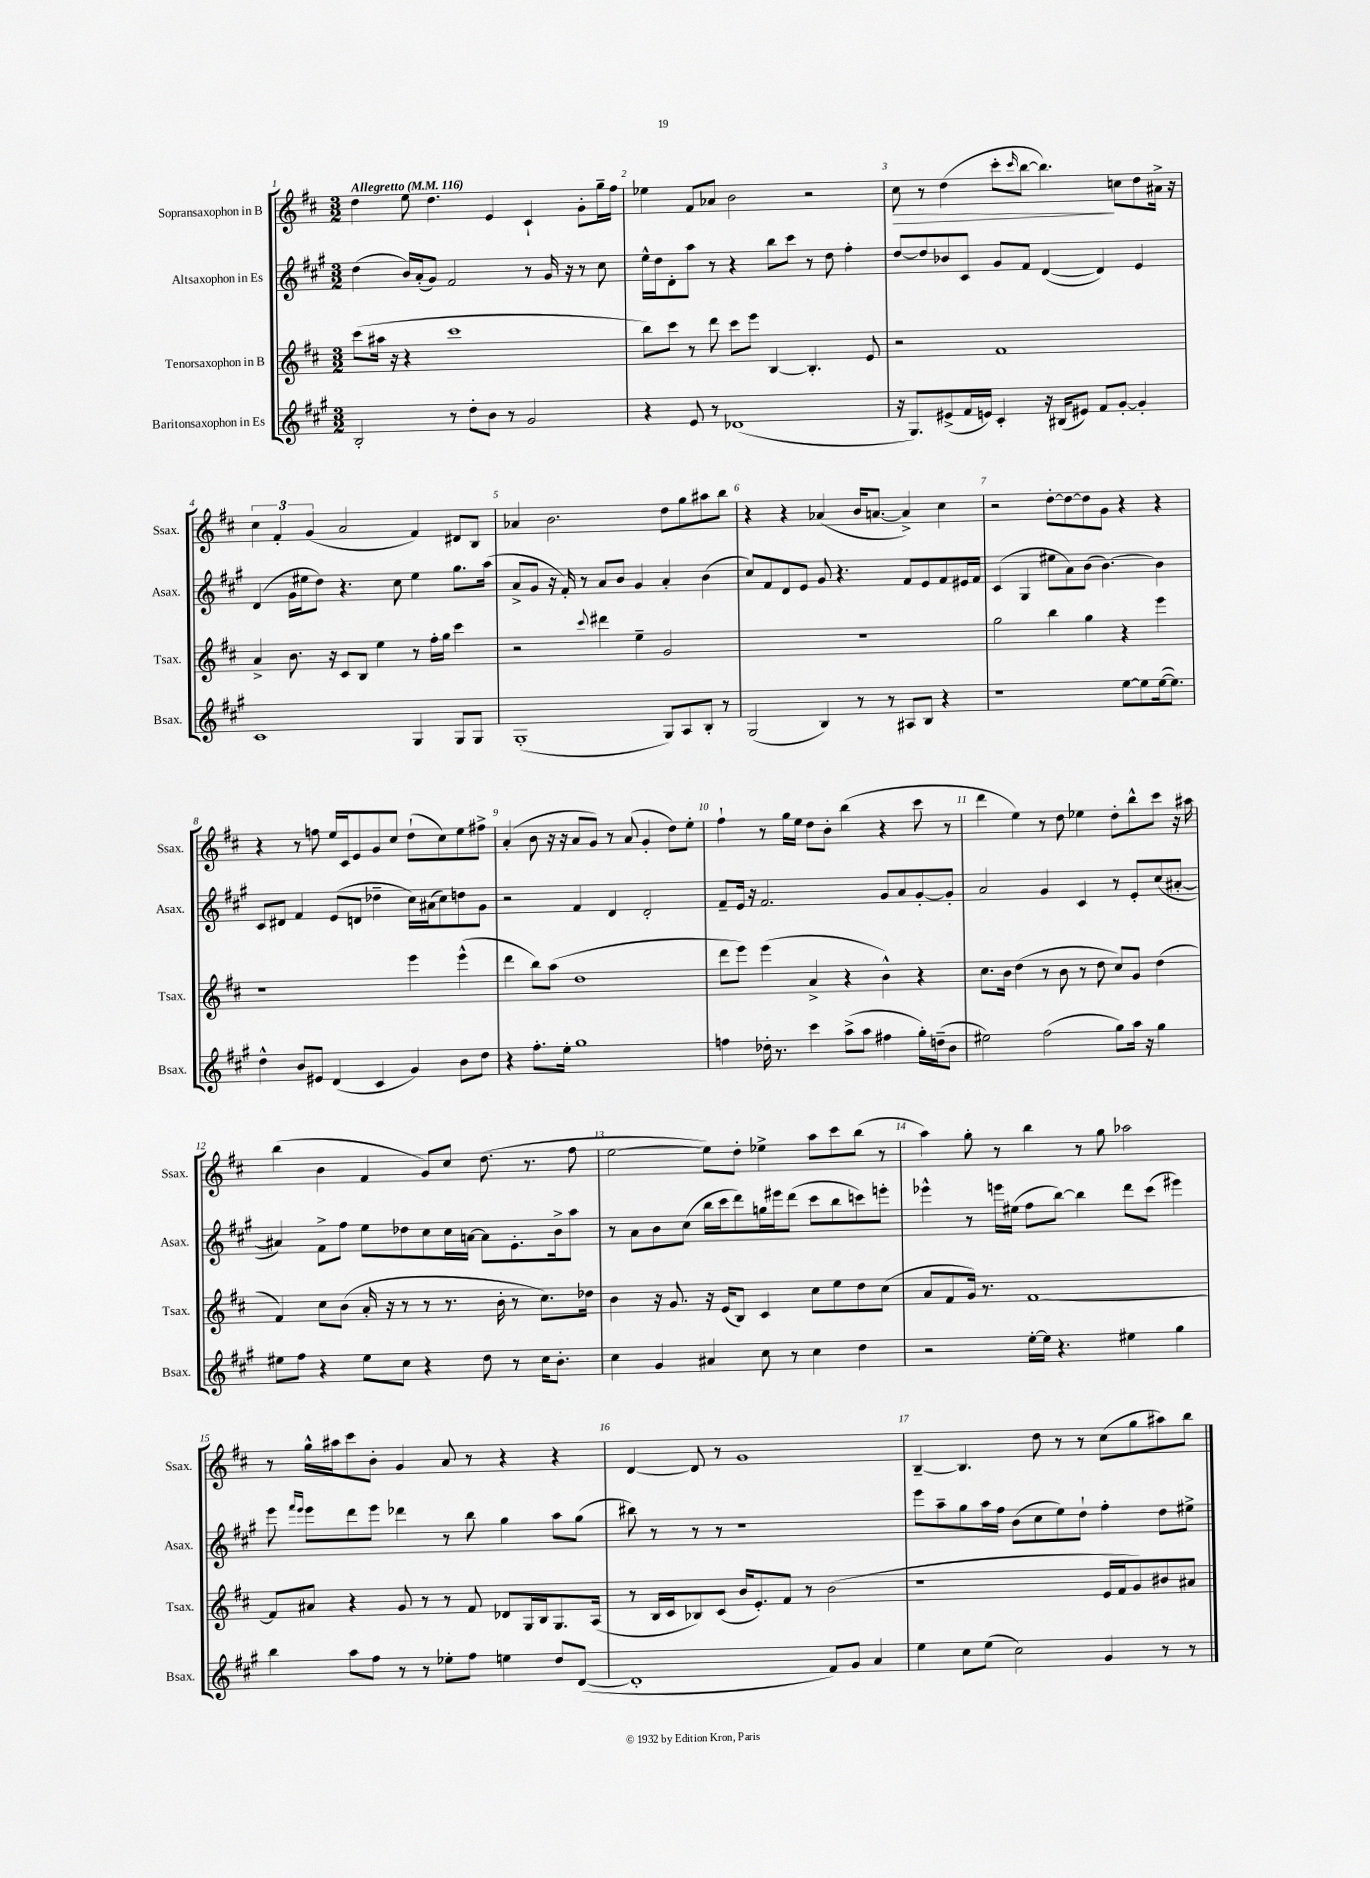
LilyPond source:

<<
\new StaffGroup <<
\new Staff = "s0" \with { instrumentName = "Sopransaxophon in B" shortInstrumentName = "Ssax." } {
    \clef treble \key d \major \numericTimeSignature \time 3/2 \tempo "Allegretto" 4 = 116
    d''4 e''8 d''4. e'4 cis'4-! g'8-. g''16-- fis''16 |
    ees''4 fis'8 aes'8 b'2 r2 |
    cis''8\> r8 d''4( cis'''8-. \grace { cis'''16 } b''8~ b''4.\!) c''8 d''8 ais'16-> r16 |
    \tuplet 3/2 { cis''4 fis'4-. g'4( } a'2 fis'4) dis'8 b8 |
    aes'4 b'2. d''8 g''8 ais''8 b''8 |
    r4 r4 aes'4( b'16 a'8.~ a'4->) cis''4 |
    r2 d''8~-. d''8~ d''8 g'8 r4 r4 |
    r4 r8 f''8 e''16 cis'16 e'8 g'8 cis''8 d''8-!( cis''8) e''8 fis''8-> |
    a'4-.( b'8 r16 r16 a'8 g'8) r8 a'8( g'4-. d''8) e''8-. |
    fis''4-! r8 g''16 e''16 d''8 b'8-. b''4( r4 cis'''8 r8 |
    d'''4 e''4) r8 d''8 ees''4 d''8-. b''8-^ cis'''8 r16 ais''16 |
    b''4( b'4 fis'4 g'8) cis''8 d''8.( r8. fis''8 |
    e''2~ e''8) d''8-. ees''4-> a''8 cis'''8 b''8( r8 |
    a''4) g''8-. r8 b''4 r8 g''8 aes''2 |
    r8 g''16-^ ais''16 cis'''8 b'8-. g'4 a'8 r8 r4 r4 |
    d'4~ d'8 r8 g'1 |
    b4~-- b4. d''8 r8 r8 cis''8( g''8 ais''8) b''8 \bar "|." |
}
\new Staff = "s1" \with { instrumentName = "Altsaxophon in Es" shortInstrumentName = "Asax." } {
    \clef treble \key a \major \numericTimeSignature \time 3/2
    d''4( b'16) a'16-.( gis'8) fis'2 r8 gis'16 r16 r8 cis''8 |
    e''16-^ d''16 d'8-. a''8 r8 r4 b''8 cis'''8 r8 d''8 fis''4-. |
    d''8~ d''8 bes'8 cis'8 gis'8 fis'8 d'4~( d'4) e'4 |
    d'4( gis'16 eis''16 d''8) r4. cis''8 eis''4 gis''8. a''16( |
    a'8-> gis'8 r16 fis'16-.) r8 a'8 b'8 gis'4 a'4-. b'4( |
    cis''8) fis'8 d'8 e'8 gis'8 r4. fis'8 e'8 fis'8 eis'16 fis'16 |
    cis'4( gis4 eis''8 a'8) b'8( b'4.~) b'4 |
    cis'8 dis'8 fis'4 e'8( d'8 des''4-- cis''16) ais'16( cis''8) d''8 gis'8 |
    r2 fis'4 d'4 d'2-. |
    fis'8-- e'16 r16 fis'2. gis'8 a'8 gis'8~-. gis'8-. |
    a'2 gis'4 cis'4 r8 e'8-. cis''8( ais'8~-. |
    ais'4) fis'8-> fis''8 e''8 des''8 cis''8 cis''16 a'16~ a'8 e'8.-. b'16-> a''8 |
    r8 a'8 b'8 cis''8( b''16 cis'''16 d'''8) g''16 eis'''16 d'''8( cis'''8 b''8 c'''8) e'''8-. |
    ees'''4-^ r8 e'''16 eis''16( fis''8 b''8~) b''4 d'''8 cis'''8( eis'''4) |
    e'''8 \grace { fis'''16 e'''16 } e'''8 d'''8 e'''8 des'''4 r8 b''8 gis''4 a''8 gis''8( |
    bis''8) r8 r8 r8 r1 |
    e'''8 a''8-- gis''8 a''16 fis''16 b'8( cis''8 e''8) d''8-! fis''4-. d''8 eis''8-> \bar "|." |
}
\new Staff = "s2" \with { instrumentName = "Tenorsaxophon in B" shortInstrumentName = "Tsax." } {
    \clef treble \key d \major \numericTimeSignature \time 3/2
    cis'''8( ais''16 r16 r4 cis'''1 |
    b''8) cis'''8 r8 d'''8 cis'''8 e'''8 b4~ b4.-. e'8 |
    r2 fis'1 |
    a'4-> b'8. r16 cis'8 b8 e''4 r8 fis''16-. g''16 cis'''4 |
    r2 \appoggiatura { cis'''8 } dis'''4 e''4-- g'2 |
    R1. |
    g''2 b''4 g''4 r4 e'''4 |
    r1 e'''4 e'''4-^( |
    d'''4 b''8) a''8( d''1 |
    d'''8 e'''8) e'''4( a'4-> r4 b'4-^) r4 |
    cis''8. b'16 d''4( r8 b'8 r8 d''8 cis''8) g'8 d''4( |
    fis'4) cis''8 b'8( a'16-. r16 r8 r8 r8. b'16-. r8 cis''8.) des''16 |
    b'4 r16 g'8. r16 e'16( b8) cis'4 cis''8 e''8 d''8 cis''8( |
    a'8 fis'8 g'16) r8. fis'1~ |
    fis'8 ais'8 r4 g'8 r8 r8 fis'8 des'8 g16 b16 g8. a16( |
    r8 b16 cis'16 bes8) cis'8( b'16 e'8.-.) fis'8 r8 b'2( |
    r1 e'16 fis'16 g'8) bis'8 ais'8 \bar "|." |
}
\new Staff = "s3" \with { instrumentName = "Baritonsaxophon in Es" shortInstrumentName = "Bsax." } {
    \clef treble \key a \major \numericTimeSignature \time 3/2
    b2-. r8 d''8-. b'8 r8 gis'2 |
    r4 e'8 r8 des'1( |
    r16 gis8.) eis'8->( fis'16 e'16) cis'4-. r16 bis16( eis'8) fis'8 gis'8~-. gis'4-. |
    cis'1 gis4 gis8 gis8 |
    gis1-.( gis8) a8 b8-. r8 |
    gis2( b4) r8 r8 ais8 b8 r4 |
    r1 e''8~ e''8 e''16~( e''8.) |
    d''4-^ b'8 eis'8 d'4( cis'4 gis'4) b'8 d''8 |
    r4 fis''8.-. e''16-. gis''1 |
    f''4 des''16-. r8. cis'''4 a''8->( a''8 fis''4 gis''16-.) d''16--( b'8 |
    eis''2) fis''2( gis''8) a''16 r16 gis''4 |
    eis''8 fis''8 r4 eis''8 cis''8 r4 d''8 r8 cis''16 b'8.-. |
    cis''4 gis'4 ais'4 cis''8 r8 cis''4 d''4 |
    r2 e''16~-. e''16 r4. eis''4 gis''4 |
    b''4 a''8 fis''8 r8 r8 ees''8-. fis''8 e''4 d''8 d'8~( |
    d'1-. fis'8) gis'8 a'4 |
    e''4 cis''8 e''8( cis''2) gis'4 r8 r8 \bar "|." |
}
>>
>>
\layout { \context { \Score \override BarNumber.break-visibility = ##(#f #t #t) barNumberVisibility = #all-bar-numbers-visible } }
